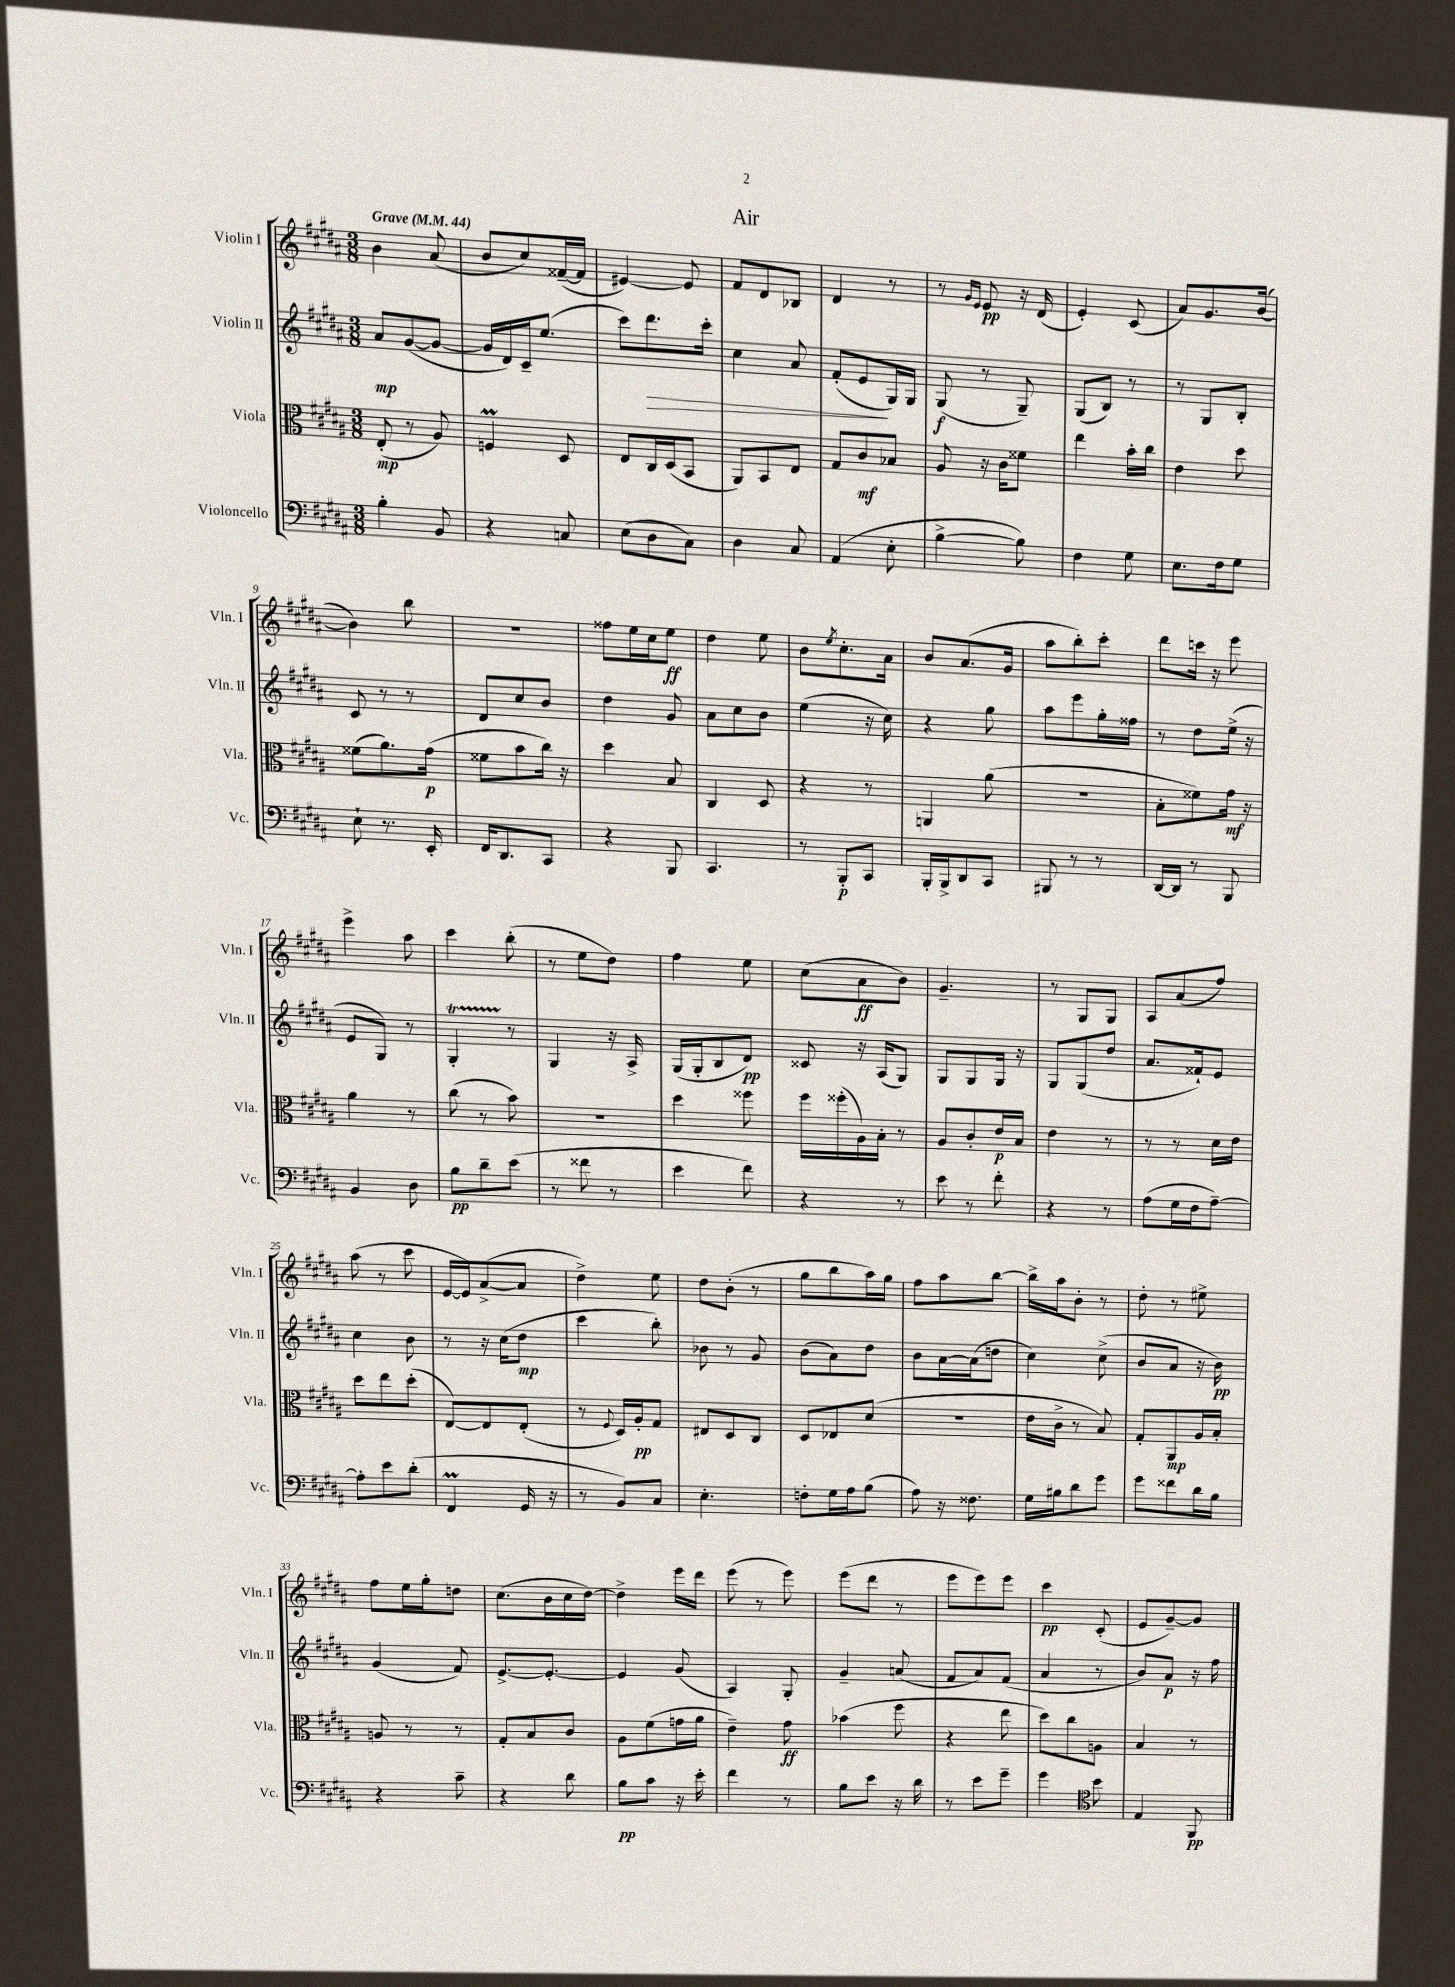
\header { title = "Air" }
<<
\new StaffGroup <<
\new Staff = "s0" \with { instrumentName = "Violin I" shortInstrumentName = "Vln. I" } {
    \clef treble \key b \major \numericTimeSignature \time 3/8 \tempo "Grave" 4 = 44
    b'4 ais'8( |
    b'8 cis''8) fisis'16~--( fisis'16 |
    eis'4~) eis'8 |
    fis'8 dis'8 bes8 |
    dis'4 r8 |
    r8 \grace { gis'16 e'16 } e'8\pp r16 dis'16( |
    e'4-.) cis'8( |
    ais'8) gis'8. b'16~( |
    b'4) b''8 |
    R4. |
    fisis''8 e''16 cis''16 e''8\ff |
    dis''4 e''8 |
    b'8 \acciaccatura { e''8 } cis''8.-. ais'16 |
    b'8 ais'8.( gis'16 |
    ais''8 b''8-.) cis'''8-. |
    dis'''8 c'''16 r16 e'''8 |
    e'''4-> ais''8 |
    cis'''4 b''8-.( |
    r8 e''8 dis''8) |
    fis''4 e''8 |
    cis''8( ais'8\ff b'8) |
    gis'4.-- |
    r8 gis8 gis8 |
    ais8 ais'8( fis''8) |
    ais''8( r8 cis'''8 |
    e'16~ e'16) ais'8~->( ais'8 |
    dis''4->) e''8 |
    dis''8 b'8-.( r8 |
    gis''8 b''8 ais''16) gis''16 |
    fis''8 ais''8 b''8~ |
    b''16-> ais''16 b'8-. r8 |
    dis''8-. r8 eis''8-> |
    fis''8 e''16 gis''16-. d''8 |
    cis''8.( b'16 cis''16 dis''16~) |
    dis''4-> e'''16 dis'''16 |
    e'''8( r8 e'''8) |
    e'''8( dis'''8 r8 |
    e'''8 e'''8) e'''8 |
    cis'''4\pp cis'8-.( |
    e'8 gis'8~--) gis'8 \bar "|." |
}
\new Staff = "s1" \with { instrumentName = "Violin II" shortInstrumentName = "Vln. II" } {
    \clef treble \key b \major \numericTimeSignature \time 3/8
    ais'8\mp gis'8~( gis'8~ |
    gis'16 dis'16) cis'16-- e''8.( |
    cis'''8) dis'''8.\> cis'''16-. |
    cis''4 ais'8 |
    fis'8-.( e'8\! gis16) gis16 |
    gis8\f( r8 gis8--) |
    gis8( b8) r8 |
    r8 gis8 b8-. |
    cis'8 r8 r8 |
    dis'8 cis''8 b'8 |
    dis''4 gis'8 |
    ais'8 cis''8 b'8 |
    e''4( r16 cis''16) |
    r4 gis''8 |
    ais''8 e'''8 gis''16-. fisis''16 |
    r8 dis''8 e''16->( r16 |
    e'8 gis8) r8 |
    gis4-.\startTrillSpan r8\stopTrillSpan |
    gis4 r16 ais16-> |
    gis16( gis16-. b8 dis'8\pp) |
    cisis'8 r16 ais16( gis8) |
    gis8 gis8 gis16 r16 |
    gis8 gis8( dis''8 |
    ais'8. fisis'16-!) e'8 |
    cis''4 b'8 |
    r8 r16 cis''16( dis''8\mp |
    cis'''4 b''8-.) |
    bes'8 r8 gis'8 |
    b'8( ais'8) dis''8 |
    b'8 ais'16~ ais'16( d''8 |
    cis''4) cis''8->( |
    b'8 ais'8 r16 b'16\pp) |
    gis'4( fis'8) |
    e'8.~-> e'8.~-. |
    e'4 gis'8( |
    ais4) gis8-. |
    gis'4-- a'8( |
    fis'8 ais'8) fis'8( |
    ais'4 r8 |
    b'8) ais'8\p r16 fis''16 \bar "|." |
}
\new Staff = "s2" \with { instrumentName = "Viola" shortInstrumentName = "Vla." } {
    \clef alto \key b \major \numericTimeSignature \time 3/8
    e8-.\mp( r8 ais8) |
    f4\prall dis8 |
    e8 cis16 dis16( b,8 |
    ais,8) b,8 e8 |
    gis8 cis'8\mf bes8 |
    ais8 r16 cis'16 fisis'8 |
    e''4 b'16-. cis''16 |
    e'4 dis''8 |
    fisis'8( ais'8.) gis'16\p( |
    fisis'8 b'8 cis''16) r16 |
    dis''4 b8 |
    cis4 dis8 |
    r4 r8 |
    a,4 ais'8( |
    r4. |
    b8-. fisis'8) gis'16\mf r16 |
    ais'4 r8 |
    cis''8( r8 b'8) |
    R4. |
    dis''4 fisis''8 |
    fis''16 fisis''16-.( ais16) b16-. r8 |
    ais8 cis'8-. e'16\p b16 |
    e'4 r8 |
    r8 r8 dis'16 e'16 |
    dis''8 e''8 dis''8-.( |
    e8~) e8 e8-.( |
    r8 \appoggiatura { fis8 } dis16) ais16-.\pp gis8 |
    eis8 dis8 cis8 |
    dis8 ees8 dis'8( |
    R4. |
    e'16 cis'16-> r8 b8) |
    gis8-. ais,8\mp ais16 b16-. |
    a8 r8 r8 |
    gis8-. b8 cis'8 |
    ais8 fis'8( g'16 ais'16 |
    e'4--) gis'8\ff |
    bes'4( fis''8 |
    r4 e''8 |
    dis''8) cis''8 a8 |
    b4 r8 \bar "|." |
}
\new Staff = "s3" \with { instrumentName = "Violoncello" shortInstrumentName = "Vc." } {
    \clef bass \key b \major \numericTimeSignature \time 3/8
    b4-. b,8 |
    r4 c8 |
    e8( dis8 cis8) |
    dis4 cis8 |
    ais,4( e8-. |
    b4~-> b8) |
    fis4 gis8 |
    e8. fis16 gis8 |
    e8-! r8. e,16-. |
    fis,16 dis,8. cis,8 |
    r4 b,,8 |
    cis,4. |
    r8 b,,8-.\p cis,8 |
    b,,16-. b,,16-> dis,8 cis,8 |
    bis,,8 r8 r8 |
    dis,16~ dis,16 r8 b,,8 |
    b,4 dis8 |
    b8\pp dis'8-- e'8( |
    r8 fisis'8 r8 |
    e'4 fis'8) |
    r4 r8 |
    e'8 r8 fis'8-. |
    r4 r8 |
    ais8( gis16 fis16 ais8~--) |
    ais8-. e'8 dis'8-.( |
    fis,4\prall gis,16 r16 |
    r8 b,8) cis8 |
    e4.-. |
    f8-. gis16 ais16 b8( |
    ais8) r16 fisis8. |
    gis16 bis16 dis'8 gis'8 |
    gis'8 fisis'8 dis'16 b16 |
    r4 cis'8-- |
    r4 dis'8 |
    b8\pp cis'8 r16 e'16-. |
    fis'4 r8 |
    b8 e'8 r16 dis'16 |
    r8 e'8 gis'8-- |
    gis'4 \clef tenor b'8 |
    e4 fis,8\pp \bar "|." |
}
>>
>>
